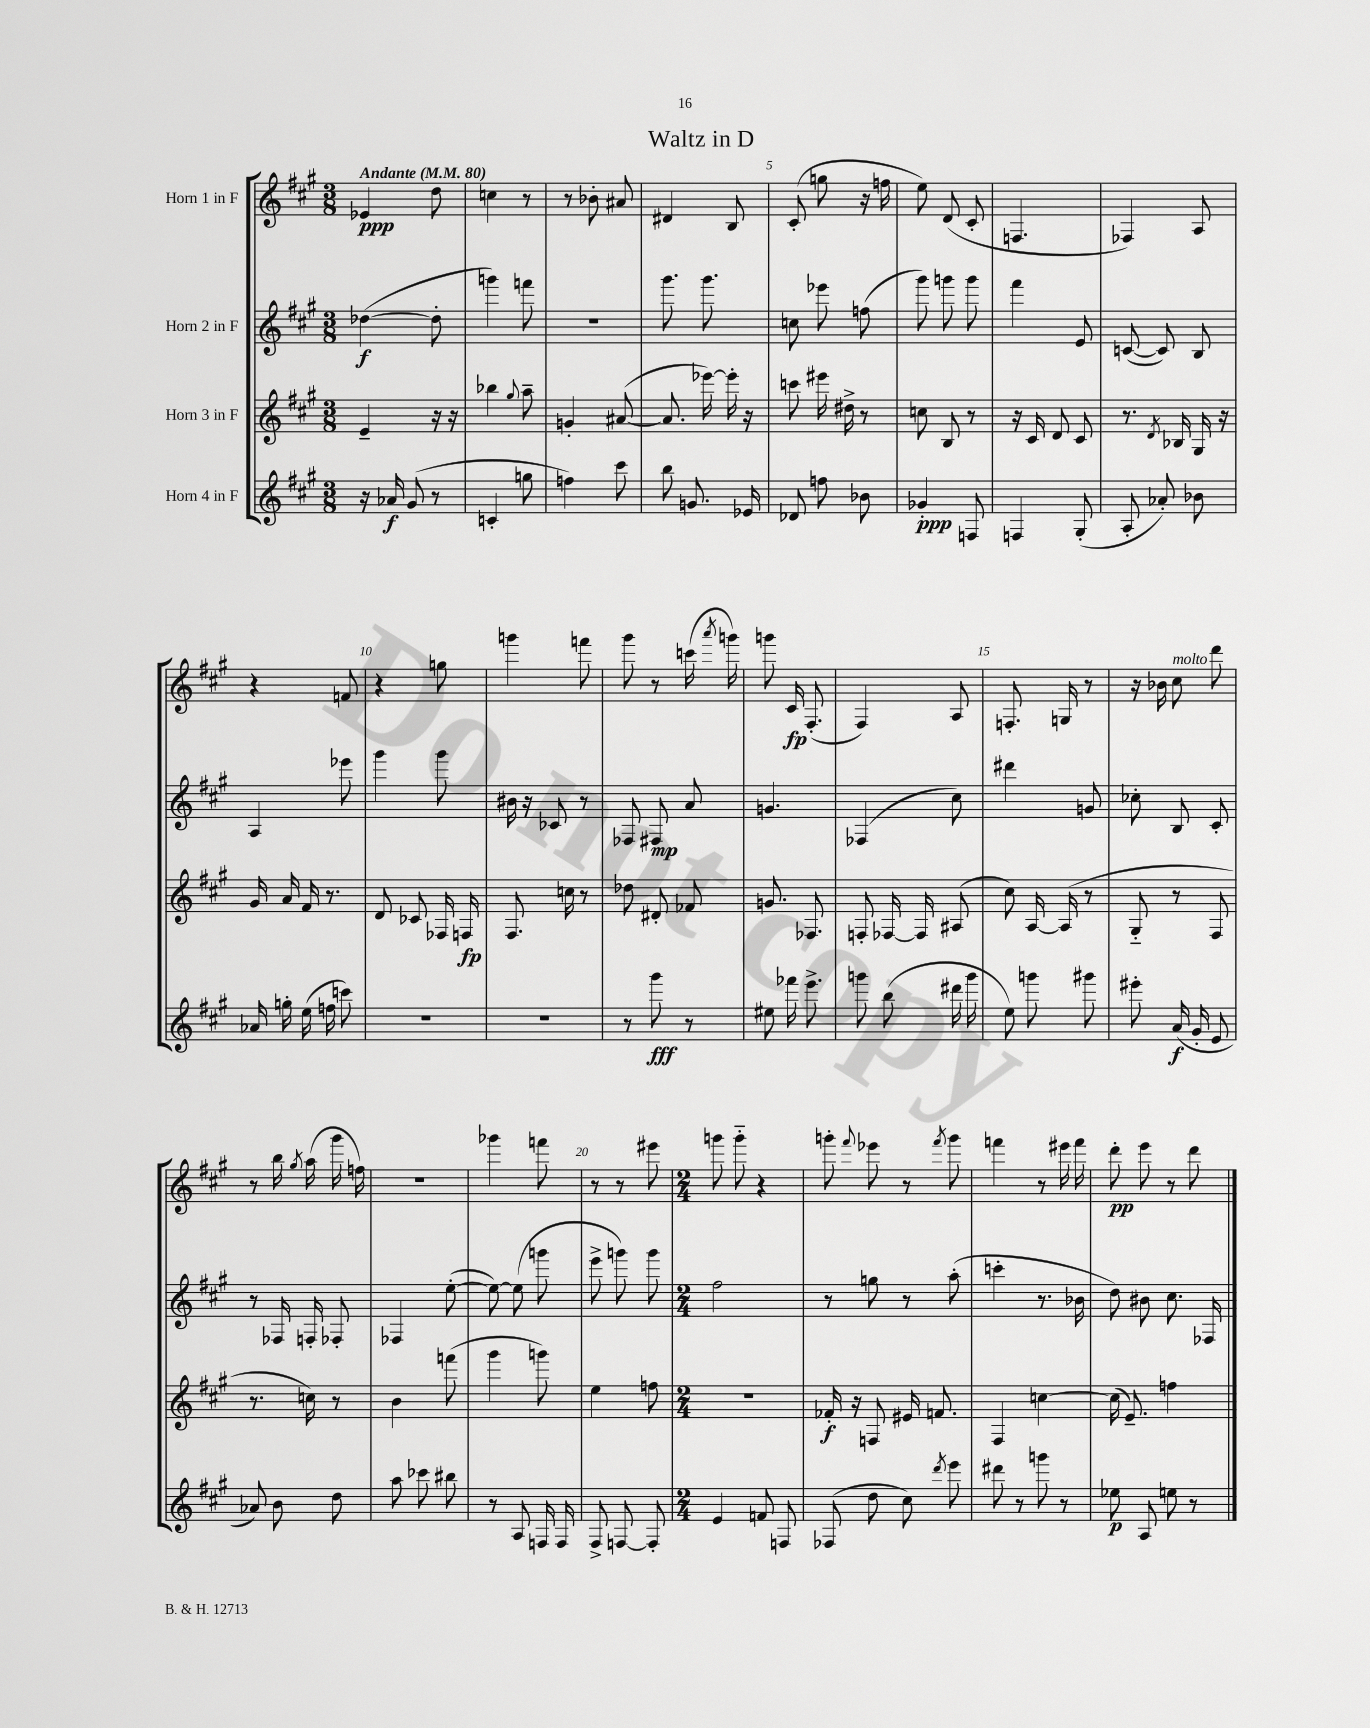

**kern	**dynam	**kern	**dynam	**kern	**dynam	**kern	**dynam
*part4	*part4	*part3	*part3	*part2	*part2	*part1	*part1
*staff4	*staff4	*staff3	*staff3	*staff2	*staff2	*staff1	*staff1
*I"Horn 4 in F	*	*I"Horn 3 in F	*	*I"Horn 2 in F	*	*I"Horn 1 in F	*
*clefG2	*	*clefG2	*	*clefG2	*	*clefG2	*
*k[f#c#g#]	*	*k[f#c#g#]	*	*k[f#c#g#]	*	*k[f#c#g#]	*
*M3/8	*	*M3/8	*	*M3/8	*	*M3/8	*
*MM80	*	*MM80	*	*MM80	*	*MM80	*
=1	=1	=1	=1	=1	=1	=1	=1
!	!	!	!	!	!	!LO:TX:a:B:t=Andante	!
16r	.	4e~/	.	([4dd-X\	f	4e-X/	ppp
16a-X/	f	.	.	.	.	.	.
(8g#/	.	.	.	.	.	.	.
8r	.	16r	.	8dd-'\]	.	8dd\	.
.	.	16r	.	.	.	.	.
=2	=2	=2	=2	=2	=2	=2	=2
4cn'/	.	4bb-X\	.	4gggn\)	.	4ccn\	.
.	.	8qqgg#/	.	.	.	.	.
8ggn\	.	8aa~\	.	8fffn\	.	8r	.
=3	=3	=3	=3	=3	=3	=3	=3
4ffn\)	.	4gn'/	.	4.r	.	8r	.
.	.	.	.	.	.	8b-X'\	.
8ccc#\	.	([8a#X/	.	.	.	8a#X/	.
=4	=4	=4	=4	=4	=4	=4	=4
8bb\	.	8.a#/]	.	8.ggg#\	.	4d#X/	.
8.gn/	.	.	.	.	.	.	.
.	.	[16eee-X\)	.	8.ggg#\	.	.	.
.	.	16eee-'\]	.	.	.	8B/	.
16e-X/	.	16r	.	.	.	.	.
=5	=5	=5	=5	=5	=5	=5	=5
8d-X/	.	8cccn\	.	8ccn\	.	(8c#'/	.
8ffn\	.	16eee#X\	.	8eee-X\	.	8ggn\	.
.	.	16dd#X^\	.	.	.	.	.
8b-X\	.	8r	.	(8ffn\	.	16r	.
.	.	.	.	.	.	16ffn\	.
=6	=6	=6	=6	=6	=6	=6	=6
4g-X'/	ppp	8ccn\	.	8ggg#\)	.	8ee\)	.
.	.	8B/	.	8gggn\	.	(8d/	.
8Fn/	.	8r	.	8ggg\	.	8c#'/	.
=7	=7	=7	=7	=7	=7	=7	=7
4Fn/	.	16r	.	4fff#\	.	4.Fn/	.
.	.	16c#/	.	.	.	.	.
.	.	8d/	.	.	.	.	.
(8G#'/	.	8c#/	.	8e/	.	.	.
=8	=8	=8	=8	=8	=8	=8	=8
8A'/	.	8.r	.	([8cn/	.	4F-X/)	.
8a-X'/)	.	.	.	8c/])	.	.	.
.	.	8qd/	.	.	.	.	.
.	.	16B-X/	.	.	.	.	.
8b-X\	.	16G#/	.	8B/	.	8A/	.
.	.	16r	.	.	.	.	.
!!LO:LB:g=z
=9	=9	=9	=9	=9	=9	=9	=9
16a-X/	.	16g#/	.	4A/	.	4r	.
16ggn'\	.	16a/	.	.	.	.	.
(16ee\	.	16f#/	.	.	.	.	.
16ffn\	.	8.r	.	.	.	.	.
8cccn\)	.	.	.	8eee-X\	.	8fn/	.
=10	=10	=10	=10	=10	=10	=10	=10
4.r	.	8d/	.	4ggg#\	.	4r	.
.	.	8c-X/	.	.	.	.	.
.	.	16F-X/	.	8ggg#\	.	8ggn\	.
.	.	16Fn/	fp	.	.	.	.
=11	=11	=11	=11	=11	=11	=11	=11
4.r	.	8.F#/	.	16b#X\	.	4gggn\	.
.	.	.	.	16r	.	.	.
.	.	.	.	8c-X/	.	.	.
.	.	16ccn\	.	.	.	.	.
.	.	8r	.	8r	.	8fffn\	.
=12	=12	=12	=12	=12	=12	=12	=12
8r	.	8dd-X\	.	8F-X/	.	8ggg#\	.
8ggg#\	fff	8d#X'/	.	8F#X/	mp	8r	.
8r	.	8f-X/	.	8a/	.	(16cccn\	.
.	.	.	.	.	.	8qaaa/	.
.	.	.	.	.	.	16gggn\)	.
=13	=13	=13	=13	=13	=13	=13	=13
8ee#X\	.	8.gn/	.	4.gn/	.	8gggn\	.
16fff-X\	.	.	.	.	.	16c#/	fp
8.eee^\	.	8.F-X/	.	.	.	(8.F#'/	.
=14	=14	=14	=14	=14	=14	=14	=14
8gggn\	.	8Fn'/	.	(4F-X/	.	4F#/)	.
(8bb\	.	[16F-X/	.	.	.	.	.
.	.	16F-/]	.	.	.	.	.
16ddd#X\	.	(8A#X/	.	8cc#\)	.	8A/	.
16ggg\	.	.	.	.	.	.	.
=15	=15	=15	=15	=15	=15	=15	=15
8ee\)	.	8cc#\)	.	4ddd#X\	.	8.Fn'/	.
8gggn\	.	[16A/	.	.	.	.	.
.	.	(16A/]	.	.	.	16Gn/	.
8ggg#X\	.	8r	.	8gn/	.	8r	.
=16	=16	=16	=16	=16	=16	=16	=16
8eee#X'\	.	8G#/	.	8cc-X'\	.	16r	.
.	.	.	.	.	.	16b-X\	.
!	!	!	!	!	!	!LO:TX:a:i:t=molto	!
(16a/	f	8r	.	8B/	.	8cc#\	.
16g#'/	.	.	.	.	.	.	.
8e/	.	8F#/	.	8c#'/	.	8ddd\	.
!!LO:LB:g=z
=17	=17	=17	=17	=17	=17	=17	=17
8a-X/)	.	8.r	.	8r	.	8r	.
8b\	.	.	.	16F-X/	.	16bb\	.
.	.	.	.	.	.	8qgg#/	.
.	.	16ccn\)	.	16Fn'/	.	(16aa\	.
8dd\	.	8r	.	8F-X'/	.	16ggg#\	.
.	.	.	.	.	.	16ffn\)	.
=18	=18	=18	=18	=18	=18	=18	=18
8aa\	.	4b\	.	4F-X/	.	4.r	.
8ccc-X\	.	.	.	.	.	.	.
8bb#X\	.	(8fffn\	.	([8ee'\	.	.	.
=19	=19	=19	=19	=19	=19	=19	=19
8r	.	4ggg#\	.	8ee\_)	.	4ggg-X\	.
8A/	.	.	.	(8ee\]	.	.	.
16Fn/	.	8gggn\)	.	8gggn\	.	8fffn\	.
16F/	.	.	.	.	.	.	.
=20	=20	=20	=20	=20	=20	=20	=20
8F#^/	.	4ee\	.	8eee^\	.	8r	.
[8Fn/	.	.	.	8gggn\)	.	8r	.
8F'/]	.	8ffn\	.	8ggg\	.	8eee#X\	.
=21	=21	=21	=21	=21	=21	=21	=21
*M2/4	*	*M2/4	*	*M2/4	*	*M2/4	*
4e/	.	2r	.	2ff#\	.	8gggn\	.
.	.	.	.	.	.	8ggg\	.
8fn/	.	.	.	.	.	4r	.
8Fn/	.	.	.	.	.	.	.
=22	=22	=22	=22	=22	=22	=22	=22
(8F-X/	.	16f-X'/	f	8r	.	8gggn'\	.
.	.	16r	.	.	.	.	.
.	.	.	.	.	.	8qqfff#/	.
8dd\	.	8Fn/	.	8ggn\	.	8eee-X\	.
8cc#\)	.	16e#X/	.	8r	.	8r	.
.	.	8.fn/	.	.	.	.	.
8qddd/	.	.	.	.	.	8qfff#/	.
8eee\	.	.	.	(8aa'\	.	8ggg\	.
=23	=23	=23	=23	=23	=23	=23	=23
8ddd#X\	.	4F#/	.	4cccn'\	.	4fffn\	.
8r	.	.	.	.	.	.	.
8gggn\	.	[4ccn\	.	8.r	.	8r	.
8r	.	.	.	.	.	16eee#X\	.
.	.	.	.	16b-X\	.	16fff\	.
=24	=24	=24	=24	=24	=24	=24	=24
8ee-X\	p	(16cc\]	.	8dd\)	.	8ddd'\	pp
.	.	8.e~/)	.	.	.	.	.
8A/	.	.	.	8b#X\	.	8eee\	.
8een\	.	4ffn\	.	8.cc#\	.	8r	.
8r	.	.	.	.	.	8ddd\	.
.	.	.	.	16F-X/	.	.	.
==	==	==	==	==	==	==	==
*-	*-	*-	*-	*-	*-	*-	*-
